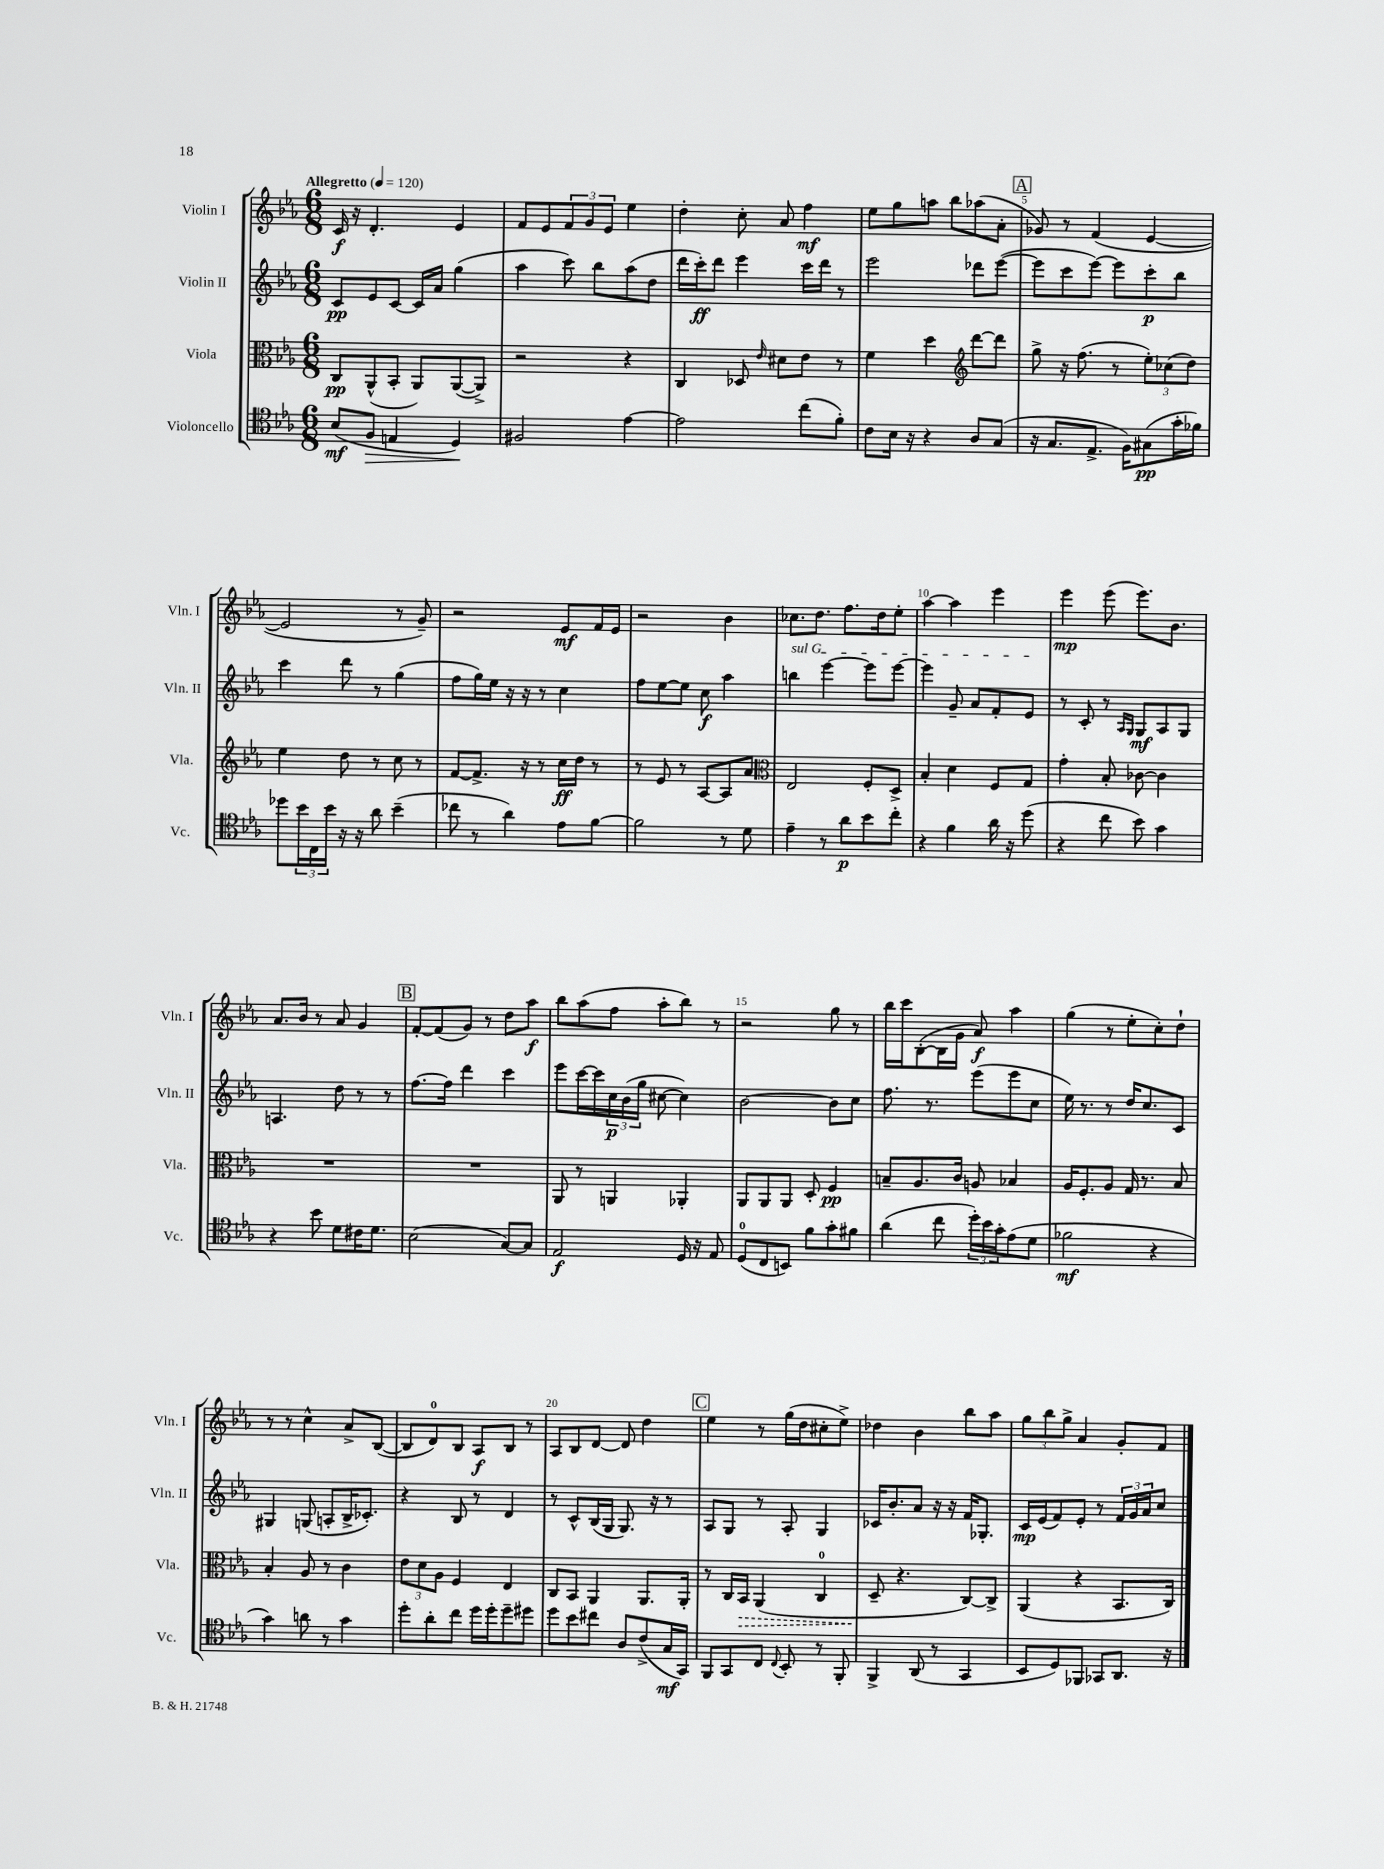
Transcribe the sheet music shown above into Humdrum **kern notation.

**kern	**dynam	**kern	**dynam	**kern	**dynam	**kern	**dynam
*part4	*part4	*part3	*part3	*part2	*part2	*part1	*part1
*staff4	*staff4	*staff3	*staff3	*staff2	*staff2	*staff1	*staff1
*I"Violoncello	*	*I"Viola	*	*I"Violin II	*	*I"Violin I	*
*I'Vc.	*	*I'Vla.	*	*I'Vln. II	*	*I'Vln. I	*
*clefC4	*	*clefC3	*	*clefG2	*	*clefG2	*
*k[b-e-a-]	*	*k[b-e-a-]	*	*k[b-e-a-]	*	*k[b-e-a-]	*
*M6/8	*	*M6/8	*	*M6/8	*	*M6/8	*
*MM120	*	*MM120	*	*MM120	*	*MM120	*
=1	=1	=1	=1	=1	=1	=1	=1
!	!	!	!	!	!	!LO:TX:a:B:t=Allegretto	!
(8B-/L	mf	8C/L	pp	8c/L	pp	16c/	f
.	.	.	.	.	.	16r	.
!	!LO:HP:b	!	!	!	!	!	!
8F/J	>	(8AA-^^/	.	8e-/	.	4.d'/	.
4En/	.	8BB-'/J	.	[8c/J	.	.	.
.	.	8AA-/L)	.	16c/LL]	.	.	.
.	.	.	.	16a-/JJ	.	.	.
4D/)	.	([8AA-/	.	(4gg\	.	4e-/	.
.	.	8AA-^/J])	.	.	.	.	.
.	]	.	.	.	.	.	.
=2	=2	=2	=2	=2	=2	=2	=2
2F#X/	.	2r	.	4aa-\	.	8f/L	.
.	.	.	.	.	.	8e-/	.
.	.	.	.	8ccc\)	.	12f/	.
.	.	.	.	.	.	12g/	.
.	.	.	.	8bb-\L	.	.	.
.	.	.	.	.	.	12e-/J	.
[4e-\	.	4r	.	(8aa-\	.	4ee-\	.
.	.	.	.	8dd\J	.	.	.
=3	=3	=3	=3	=3	=3	=3	=3
2e-\]	.	4C/	.	16ddd\LL	.	4dd'\	.
.	.	.	.	16ccc'\J)	ff	.	.
.	.	.	.	8ddd\J	.	.	.
.	.	8D-X/	.	4eee-\	.	8cc'\	.
.	.	16qqe-/	.	.	.	.	.
.	.	8d#X\L	.	.	.	8a-/	.
(8cc\L	.	8e-\J	.	16ccc\LL	.	4ff\	mf
.	.	.	.	16ddd\JJ	.	.	.
8f'\J)	.	8r	.	8r	.	.	.
=4	=4	=4	=4	=4	=4	=4	=4
8c\L	.	4f\	.	2eee-\	.	8ee-\L	.
16B-\Jk	.	.	.	.	.	8gg\	.
16r	.	.	.	.	.	.	.
4r	.	4dd\	.	.	.	8aan\J	.
.	.	.	.	.	.	8bb-\L	.
*	*	*clefG2	*	*	*	*	*
8A-/L	.	[8ddd\L	.	8ddd-X\L	.	(8aa-X\	.
(8G/J	.	8ddd\J]	.	([8eee-\J	.	8a-'\J	.
!!LO:REH:place=s1:t=A
=5	=5	=5	=5	=5	=5	=5	=5
16r	.	8gg^\	.	8eee-\L]	.	8g-X/)	.
8.G/L	.	.	.	.	.	.	.
.	.	16r	.	8ccc\	.	8r	.
.	.	(8.ff\	.	.	.	.	.
8.E-^/J	.	.	.	[8eee-\J)	.	(4f/	.
.	.	8r	.	8eee-\L]	.	.	.
16F\KL)	.	.	.	.	.	.	.
(8G#X\	pp	12ee-'\L)	.	8ccc'\	p	[4e-/	.
.	.	(12cc-X\	.	.	.	.	.
16g'\L	.	.	.	8bb-\J	.	.	.
.	.	12dd\J)	.	.	.	.	.
16f-X\JJ)	.	.	.	.	.	.	.
!!LO:LB:g=z
=6	=6	=6	=6	=6	=6	=6	=6
8dd-X\L	.	4ee-\	.	4ccc\	.	2e-/]	.
24b-\L	.	.	.	.	.	.	.
24C\	.	.	.	.	.	.	.
24b-\JJ	.	.	.	.	.	.	.
16r	.	8dd\	.	8ddd\	.	.	.
16r	.	.	.	.	.	.	.
8a-\	.	8r	.	8r	.	.	.
(4b-~\	.	8cc\	.	(4gg\	.	8r	.
.	.	8r	.	.	.	8g~/)	.
=7	=7	=7	=7	=7	=7	=7	=7
8cc-X\	.	[8f/L	.	8ff\L	.	2r	.
8r	.	8.f^/J]	.	16gg\L)	.	.	.
.	.	.	.	16ee-\JJ	.	.	.
4a-\)	.	.	.	16r	.	.	.
.	.	16r	.	16r	.	.	.
.	.	8r	.	8r	.	.	.
8e-\L	.	16cc\LL	ff	4cc\	.	8e-/L	mf
.	.	16dd\JJ	.	.	.	.	.
[8f\J	.	8r	.	.	.	16f/L	.
.	.	.	.	.	.	16e-/JJ	.
=8	=8	=8	=8	=8	=8	=8	=8
2f\]	.	8r	.	8ff\L	.	2r	.
.	.	8e-/	.	[8ee-\	.	.	.
.	.	8r	.	8ee-\J]	.	.	.
.	.	[8A-/L	.	8cc\	f	.	.
8r	.	8A-/]	.	4aa-\	.	4b-\	.
8d\	.	8a-/J	.	.	.	.	.
=9	=9	=9	=9	=9	=9	=9	=9
*	*	*clefC3	*	*	*	*	*
!	!	!	!	!LO:TX:a:i:t=sul G	!	!	!
4e-~\	.	2E-/	.	4bbn\	.	8.cc-X\L	.
.	.	.	.	.	.	8.dd\J	.
8r	.	.	.	[4eee-\	.	.	.
8a-\L	p	.	.	.	.	8.ff\L	.
8b-\	.	8F'/L	.	8eee-\L]	.	.	.
.	.	.	.	.	.	16dd\k	.
8cc'\J	.	8D^/J	.	[8eee-\J	.	8ee-'\J	.
=10	=10	=10	=10	=10	=10	=10	=10
4r	.	4B-'/	.	4eee-\]	.	[4aa-\	.
4f\	.	4d\	.	8g~/	.	4aa-\]	.
.	.	.	.	8a-/L	.	.	.
16a-\	.	8F/L	.	8f'/	.	4eee-\	.
16r	.	.	.	.	.	.	.
(8dd\	.	8G/J	.	8e-/J	.	.	.
=11	=11	=11	=11	=11	=11	=11	=11
4r	.	4g'\	.	8r	.	4eee-\	mp
.	.	.	.	8c'/	.	.	.
8cc\	.	8B-'/	.	8r	.	(8eee-\	.
.	.	.	.	16qqA-/LL	.	.	.
.	.	.	.	16qqG/JJ	.	.	.
8b-\)	.	[8c-X\	.	8G/L	mf	8.eee-\L)	.
4g\	.	4c-\]	.	8A-/	.	.	.
.	.	.	.	.	.	8.b-\J	.
.	.	.	.	8G/J	.	.	.
!!LO:LB:g=z
=12	=12	=12	=12	=12	=12	=12	=12
4r	.	2.r	.	4.An/	.	8.a-/L	.
.	.	.	.	.	.	16b-/Jk	.
8b-\	.	.	.	.	.	8r	.
8d\L	.	.	.	8dd\	.	8a-/	.
16c#X\K	.	.	.	8r	.	4g/	.
8.d\J	.	.	.	.	.	.	.
.	.	.	.	8r	.	.	.
!!LO:REH:place=s1:t=B
=13	=13	=13	=13	=13	=13	=13	=13
(2B-\	.	2.r	.	[8.ff\L	.	[8f'/L	.
.	.	.	.	.	.	(8f/]	.
.	.	.	.	16ff\Jk]	.	.	.
.	.	.	.	4ddd\	.	8g/J)	.
.	.	.	.	.	.	8r	.
[8G/L)	.	.	.	4ccc\	.	8dd\L	.
8G/J]	.	.	.	.	.	8aa-\J	f
=14	=14	=14	=14	=14	=14	=14	=14
2E-/	f	8AA-/	.	8eee-\L	.	8bb-\L	.
.	.	8r	.	[16ccc\L	.	(8aa-\	.
.	.	.	.	16ccc\]	.	.	.
.	.	4AAn/	.	24cc\	p	8ff\J	.
.	.	.	.	(24b-\	.	.	.
.	.	.	.	24gg\JJ	.	.	.
.	.	.	.	[8cc#X\	.	8aa-'\L	.
16D/	.	4AA-X'/	.	4cc#\])	.	8bb-\J)	.
16r	.	.	.	.	.	.	.
8E-/	.	.	.	.	.	8r	.
=15	=15	=15	=15	=15	=15	=15	=15
(8D/L	.	8AA-/L	.	[2b-\	.	2r	.
8C/	.	8AA-/	.	.	.	.	.
8BBn/J)	.	8AA-/J	.	.	.	.	.
8f\L	.	8D'/	.	.	.	.	.
8g'\	.	4F/	pp	8b-\L]	.	8gg\	.
8f#X\J	.	.	.	8cc\J	.	8r	.
=16	=16	=16	=16	=16	=16	=16	=16
(4a-\	.	8Bn~/L	.	8.ff\	.	16bb-\LL	.
.	.	.	.	.	.	16ccc\J	.
.	.	8.A-/	.	.	.	([8B-'\	.
.	.	.	.	8.r	.	.	.
8cc\	.	.	.	.	.	16B-\L]	.
.	.	16c/Jk	.	.	.	16g\JJ	.
24dd'\LL)	.	8An/	.	(8eee-\L	.	8a-/)	f
24b-\	.	.	.	.	.	.	.
24g'\J	.	.	.	.	.	.	.
(8e-\	.	4B-X/	.	8eee-\	.	4aa-\	.
8d\J	.	.	.	8cc\J	.	.	.
=17	=17	=17	=17	=17	=17	=17	=17
2f-X\	mf	16A-/KL	.	16ee-\)	.	(4gg\	.
.	.	8.F'/	.	8.r	.	.	.
.	.	8A-/J	.	8r	.	8r	.
.	.	16G/	.	16dd/KL	.	8ee-'\L	.
.	.	8.r	.	8.cc/	.	.	.
4r	.	.	.	.	.	8cc'\)	.
.	.	8B-/	.	8c/J	.	8dd`\J	.
!!LO:LB:g=z
=18	=18	=18	=18	=18	=18	=18	=18
4g\)	.	4B-'/	.	4G#X/	.	8r	.
.	.	.	.	.	.	8r	.
8an\	.	8A-/	.	(8Gn/	.	4cc^^\	.
8r	.	8r	.	8An'/L	.	.	.
4g\	.	4c\	.	16B-^/K	.	8a-^/L	.
.	.	.	.	8.c-X'/J)	.	.	.
.	.	.	.	.	.	([8B-/J	.
=19	=19	=19	=19	=19	=19	=19	=19
8dd'\L	.	12e-\L	.	4r	.	8B-/L]	.
.	.	12d\	.	.	.	.	.
8a-'\	.	.	.	.	.	8d/)	.
.	.	12A-\J	.	.	.	.	.
8cc\J	.	4F/	.	8B-/	.	8B-/J	.
16dd\LL	.	.	.	8r	.	8A-/L	f
16dd'\J	.	.	.	.	.	.	.
8dd~\	.	4E-/	.	4d/	.	8B-/J	.
8dd#X\J	.	.	.	.	.	8r	.
=20	=20	=20	=20	=20	=20	=20	=20
8dd\L	.	8C/L	.	8r	.	8A-/L	.
8b-\	.	8BB-/J	.	8c^^/L	.	8B-/	.
8cc#X\J	.	4AA-/	.	(16B-/L	.	[8d/J	.
.	.	.	.	16G/JJ	.	.	.
8A-/L	.	.	.	8.G/)	.	8d/]	.
(8c^/	.	8.AA-/L	.	.	.	4dd\	.
.	.	.	.	16r	.	.	.
16G/L	mf	.	.	8r	.	.	.
16GG/JJ)	.	16AA-'/Jk	.	.	.	.	.
!!LO:REH:place=s1:t=C
=21	=21	=21	=21	=21	=21	=21	=21
8FF/L	.	8r	.	8A-/L	.	4ee-\	.
8GG/	.	16C/LL	.	8G/J	.	.	.
!	!	!	!LO:HP:b	!	!	!	!
.	.	16BB-/JJ	>	.	.	.	.
8C/J	.	(4AA-/	.	8r	.	8r	.
8qqC/	.	.	.	.	.	.	.
8BB-'/	.	.	.	8A-'/	.	(16gg\LL	.
.	.	.	.	.	.	16dd\J	.
8r	.	4C/	.	4G/	.	8cc#X'\	.
8FF'/	.	.	.	.	.	8ee-^\J)	.
=22	=22	=22	=22	=22	=22	=22	=22
4FF^/	.	8D~/	.	16c-X/KL	.	4dd-X\	.
.	.	.	.	8.b-'/	.	.	.
.	.	4.r	]	.	.	.	.
(8AA-/	.	.	.	8a-/J	.	4b-\	.
8r	.	.	.	16r	.	.	.
.	.	.	.	16r	.	.	.
4GG/	.	[8C/L)	.	16f/KL	.	8bb-\L	.
.	.	.	.	8.G-X'/J	.	.	.
.	.	8C^/J]	.	.	.	8aa-\J	.
=23	=23	=23	=23	=23	=23	=23	=23
8BB-/L	.	(4AA-/	.	16c/LL	mp	12gg\L	.
.	.	.	.	(16e-/J	.	.	.
.	.	.	.	.	.	12bb-\	.
8D/)	.	.	.	8f/)	.	.	.
.	.	.	.	.	.	12gg^\J	.
8FF-X/J	.	4r	.	8e-'/J	.	4a-/	.
8GG-X/L	.	.	.	8r	.	.	.
8.AA-/J	.	8.BB-/L	.	24f/LL	.	8g'/L	.
.	.	.	.	24g/	.	.	.
.	.	.	.	24a-/J	.	.	.
.	.	.	.	8cc/J	.	8f/J	.
16r	.	16C/Jk)	.	.	.	.	.
==	==	==	==	==	==	==	==
*-	*-	*-	*-	*-	*-	*-	*-
